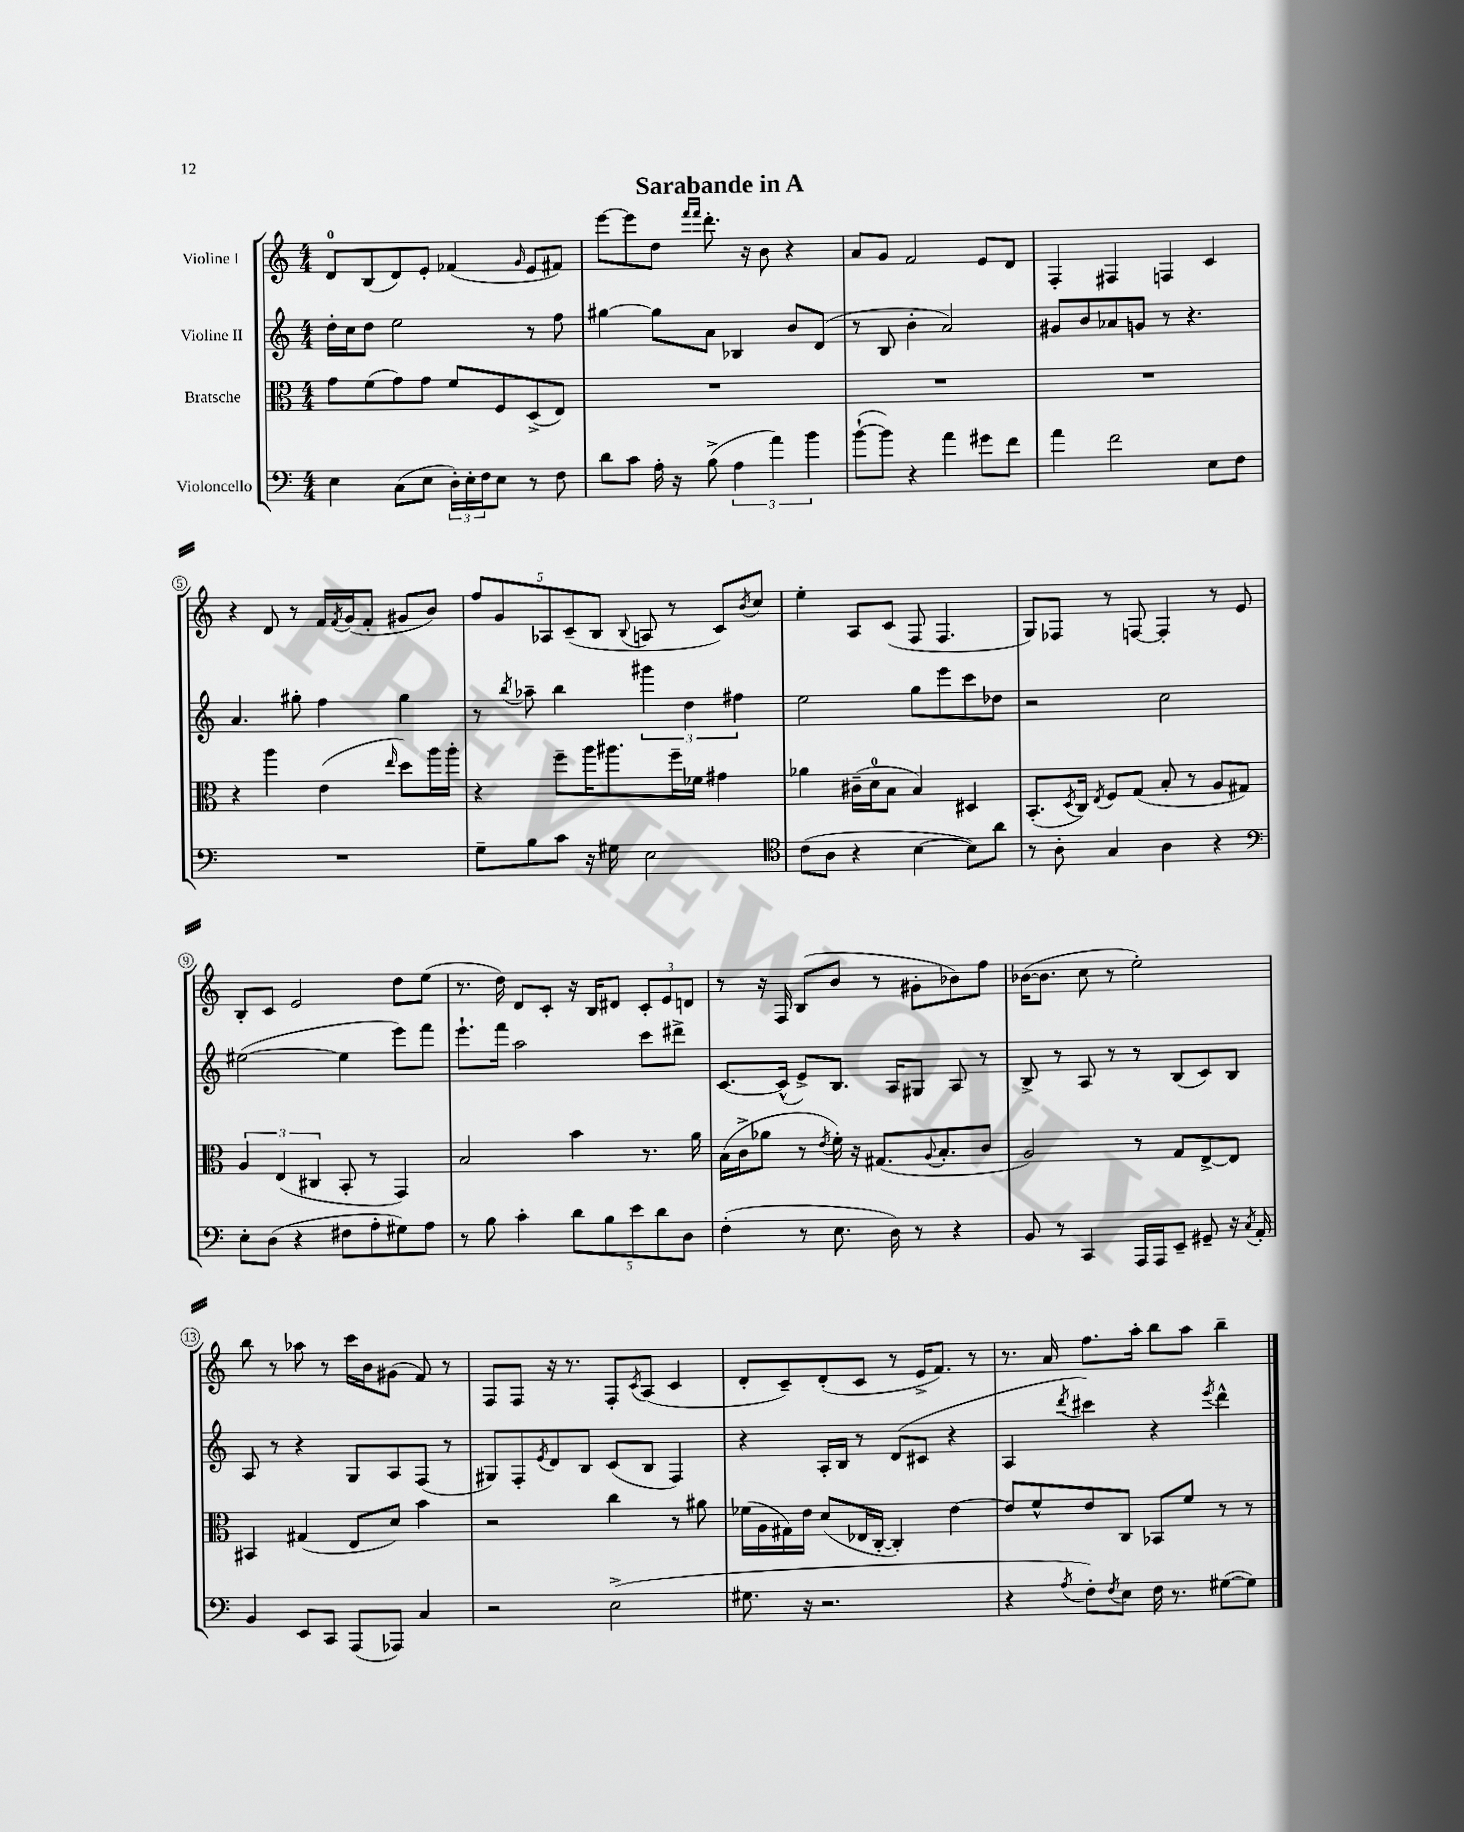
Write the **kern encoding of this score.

**kern	**kern	**kern	**kern
*part4	*part3	*part2	*part1
*staff4	*staff3	*staff2	*staff1
*I"Violoncello	*I"Bratsche	*I"Violine II	*I"Violine I
*clefF4	*clefC3	*clefG2	*clefG2
*k[]	*k[]	*k[]	*k[]
*M4/4	*M4/4	*M4/4	*M4/4
=1	=1	=1	=1
4E\	8g\L	16dd'\LL	8d/L
.	.	16cc\J	.
.	(8f\	8dd\J	(8B/
(8C\L	8g\)	2ee\	8d/)
8E\J	8g\J	.	8e'/J
24D'\LL)	8f/L	.	(4f-X/
24E'\	.	.	.
24F\J	.	.	.
8E\J	8F/	.	.
.	.	.	16qqg/
8r	(8D^/	8r	8e/L
8F\	8E/J)	8ff\	8f#X/J)
=2	=2	=2	=2
8d\L	1r	[4gg#X\	[8eee\L
8c\J	.	.	8eee\]
16A'\	.	8gg#\L]	8dd\J
16r	.	.	.
.	.	.	16qqfff/LL
.	.	.	16qqfff/JJ
(8B^\	.	8a\J	8.ddd'\
6A\	.	4B-X/	.
.	.	.	16r
.	.	.	8b\
6a\)	.	.	.
.	.	8b/L	4r
6b\	.	.	.
.	.	(8d/J	.
=3	=3	=3	=3
([8b`\L	1r	8r	8a/L
8b\J])	.	8B/	8g/J
4r	.	4b'\	2f/
4a\	.	2a/)	.
8g#X\L	.	.	8e/L
8f\J	.	.	8d/J
=4	=4	=4	=4
4a\	1r	8g#X/L	4F'/
.	.	8b/	.
2f\	.	8a-X/	4F#X/
.	.	8gn/J	.
.	.	8r	4Fn/
.	.	4.r	.
8E\L	.	.	4c/
8F\J	.	.	.
!!LO:LB:g=z
=5	=5	=5	=5
1r	4r	4.a/	4r
.	4aa\	.	8d/
.	.	8gg#X'\	8r
.	(4e\	4ff\	16f/LL
.	.	.	8qf/
.	.	.	(16g/J
.	.	.	8f'/J
.	16qqee/	.	.
.	8dd\L)	4gg#\	8g#X/L
.	16aa\L	.	8b/J)
.	16aa'\JJ	.	.
=6	=6	=6	=6
8G~\L	4r	8r	10ff/L
.	.	.	10g/
.	.	8qbb/	.
8B\	.	8aa-X~\	.
.	.	.	10A-X/
8c\J	8ff~\L	4bb\	.
.	.	.	(10c~/
16r	16aa\K	.	.
.	.	.	10B/J
16G#X\	8.aa#X\	.	.
.	.	.	8qqB/
2E\	.	6ggg#X\	8An/
.	16ff~\L	.	8r
.	.	6dd\	.
.	16f-X\JJ	.	.
.	4g#X\	.	8c/L)
.	.	6ff#X\	.
.	.	.	8qb/
.	.	.	8cc/J
=7	=7	=7	=7
*clefC4	*	*	*
(8c\L	4a-X\	2ee\	4ee'\
8A\J	.	.	.
4r	(16c#X~\LL	.	8A/L
.	16d\J	.	.
.	8B\J	.	(8c/J
[4B\	4B/)	8gg\L	8F/
.	.	8eee\	4.F/
8B\L])	4D#X/	8ccc\	.
8a\J	.	8dd-X\J	.
=8	=8	=8	=8
8r	(8.BB'/L	2r	8G/L)
8A'\	.	.	8F-X/J
.	8qD/	.	.
.	16C/Jk)	.	.
.	8qE/	.	.
4G/	8F/L	.	8r
.	(8G/J	.	[8Fn/
4A\	8B'/	2cc\	4F'/]
.	8r	.	.
4r	8A/L	.	8r
.	8G#X/J)	.	8e/
!!LO:LB:g=z
=9	=9	=9	=9
*clefF4	*	*	*
8E'\L	6A/	([2ee#X\	8B'/L
(8D\J	.	.	8c/J
.	(6E/	.	.
4r	.	.	2e/
.	6C#X/	.	.
8F#X\L	8BB'/	4ee#\]	.
8A'\	8r	.	.
8G#X\)	4GG/)	8eee\L)	8dd\L
8A\J	.	8fff\J	(8ee\J
=10	=10	=10	=10
8r	2B/	8.eee`\L	8.r
8B\	.	.	.
.	.	16fff\Jk	16dd\)
4c'\	.	2aa\	8d/L
.	.	.	8c'/J
10d\L	4b\	.	16r
.	.	.	16B/KL
10B\	.	.	.
.	.	.	8d#X/J
10e\	.	.	.
.	8.r	8ccc\L	12c'/L
10d\	.	.	.
.	.	.	12e/
.	.	8ddd#X^\J	.
10D\J	.	.	.
.	.	.	12dn/J
.	16a\	.	.
=11	=11	=11	=11
(4F'\	(16B\LL	[8.c/L	8r
.	16c^\J	.	.
.	8a-X\J	.	16r
.	.	(16c^^/Jk]	16F/
8r	8r	8e^/L)	(8B/L
.	8qe/	.	.
8.E\	16f'\)	8.B/J	8b/J
.	16r	.	.
.	(8.G#X/L	.	8r
16D\)	.	16A/KL	.
8r	.	8G#X/J	8g#X'\L
.	8qqA/	.	.
.	8.B'/	.	.
4r	.	8A/	8b-X\)
.	8c/J	8r	8ff\J
=12	=12	=12	=12
8BB/	2A/)	8B^/	([16b-X\KL
.	.	.	8.b-\J]
8r	.	8r	.
4CC/	.	8A/	8cc\
.	.	8r	8r
16AAA/LL	8r	8r	2ee'\)
16AAA/J	.	.	.
8EE~/J	8G/L	(8B/L	.
8GG#X~/	[8E^/	8c/)	.
16r	8E/J]	8B/J	.
8qC/	.	.	.
16AA'/	.	.	.
!!LO:LB:g=z
=13	=13	=13	=13
4BB/	4BB#X/	8A/	8bb\
.	.	8r	8r
8EE/L	(4G#X/	4r	8aa-X\
8CC/J	.	.	8r
(8AAA/L	8E/L	8G/L	16ccc\LL
.	.	.	16b\J
8AAA-X/J)	8d/J)	8A/	(8g#X\J
4C/	4b\	(8F/J	8f/)
.	.	8r	8r
=14	=14	=14	=14
2r	2r	8G#X/L)	8F/L
.	.	8F'/	8F/J
.	.	8qe/	.
.	.	8d/	16r
.	.	.	8.r
.	.	8B/J	.
(2E^\	4cc\	(8c/L	8F'/L
.	.	.	8qc/
.	.	8B/J	(8A/J
.	8r	4F/)	4c/
.	8a#X\	.	.
=15	=15	=15	=15
8.G#X\	(16f-X\LL	4r	8d'/L
.	16A\	.	.
.	16G#X\)	.	8c~/)
16r	16e\JJ	.	.
2.r	(8d/L	16A'/LL	(8d'/
.	.	16B/JJ	.
.	16E-X/L	8r	8c/J
.	[16C'/JJ	.	.
.	4C'/])	(8d/L	8r
.	.	8c#X/J	16e^/KL
.	.	.	8.f/J)
.	[4e\	4r	.
.	.	.	8r
=16	=16	=16	=16
4r	8e/L]	4A/	8.r
.	8f^^/	.	.
.	.	.	16a/
8qA/	.	8qddd/	.
8F'\L)	8e/	4ccc#X\)	8.ff\L
8qF/	.	.	.
8E\J	8C/J	.	.
.	.	.	16aa'\Jk
16F\	8BB-X/L	4r	8bb\L
8.r	.	.	.
.	8f/J	.	8aa\J
.	.	8qeee/	.
([8G#X\L	8r	4ddd^^\	4bb~\
8G#\J])	8r	.	.
==	==	==	==
*-	*-	*-	*-
